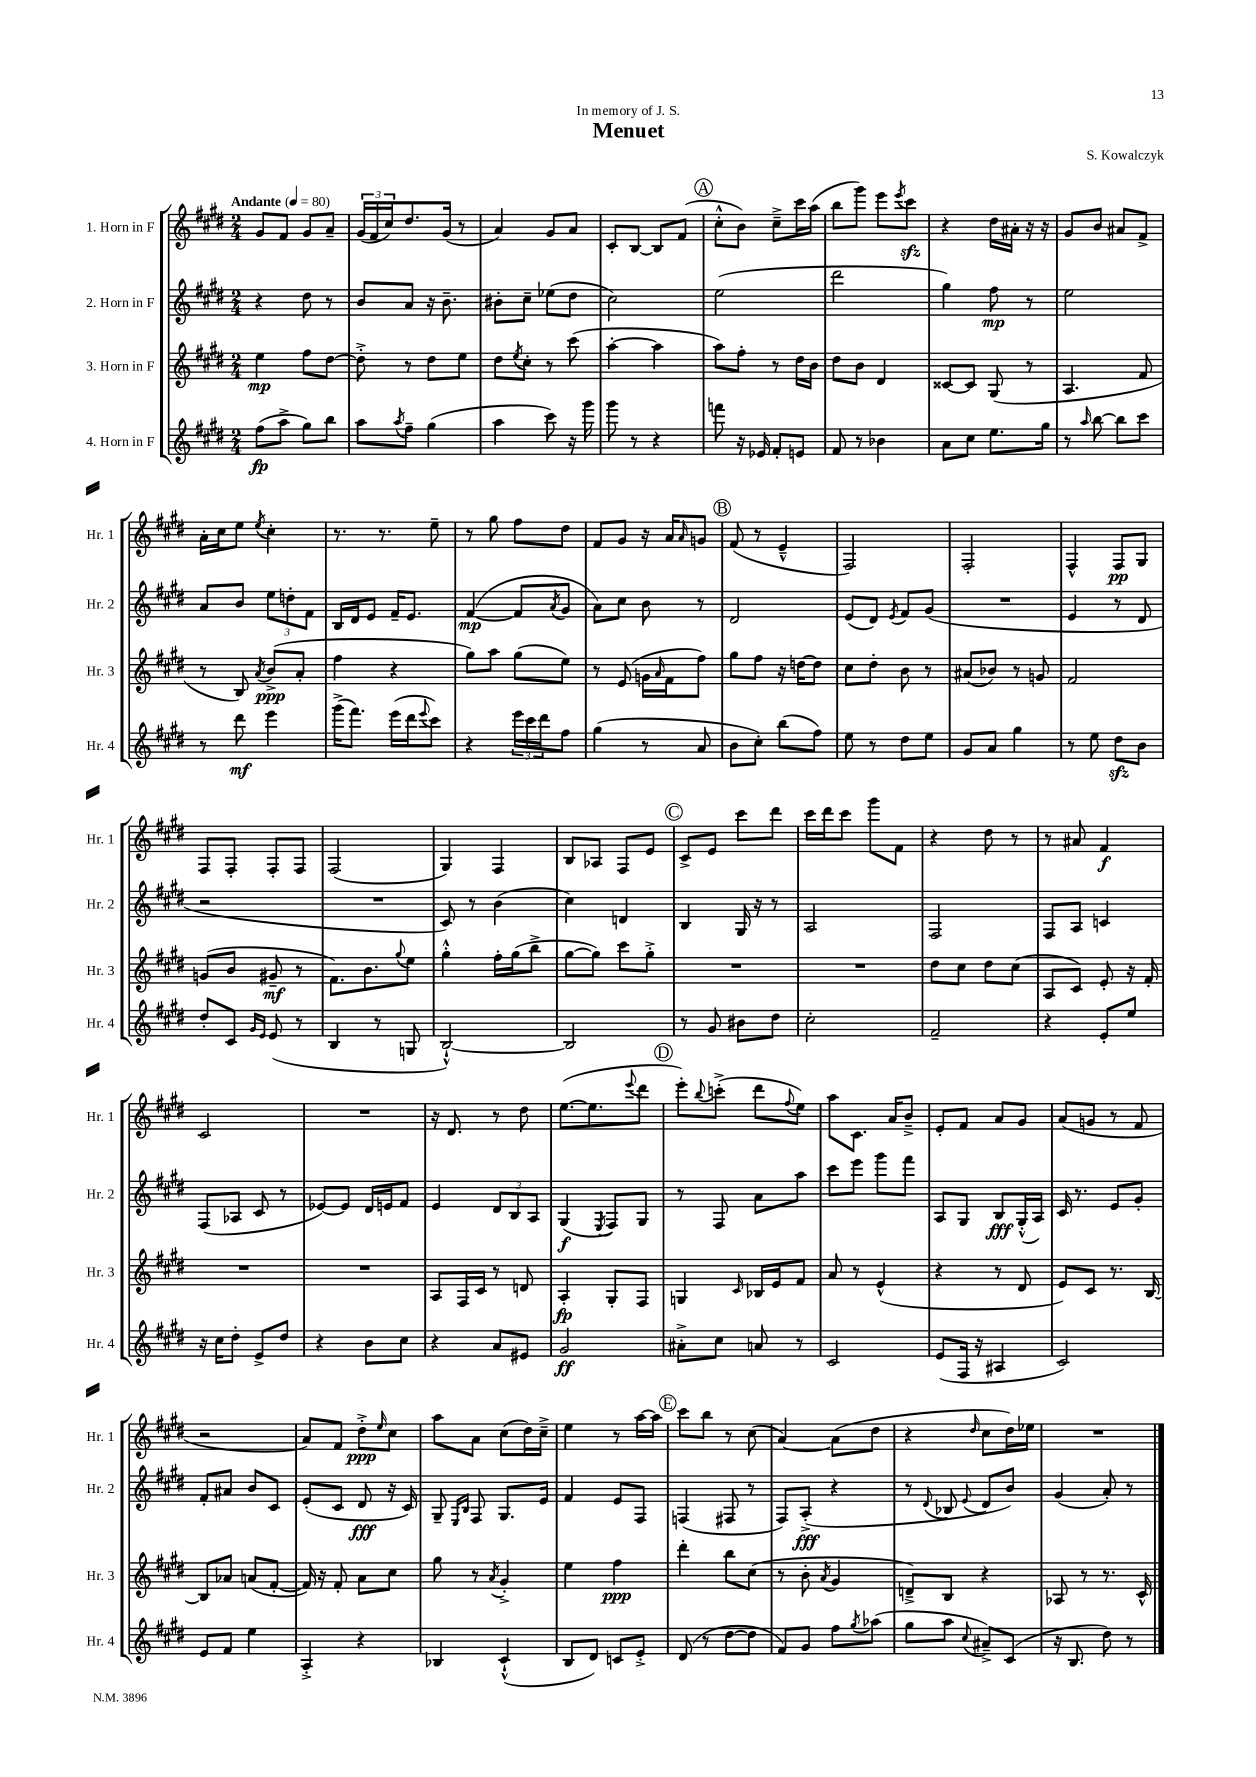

**kern	**kern	**kern	**kern
*staff4	*staff3	*staff2	*staff1
*clefG2	*clefG2	*clefG2	*clefG2
*k[f#c#g#d#]	*k[f#c#g#d#]	*k[f#c#g#d#]	*k[f#c#g#d#]
*M2/4	*M2/4	*M2/4	*M2/4
*MM80	*MM80	*MM80	*MM80
(8ff#	4ee	4r	8g#
8aa^	.	.	8f#
8gg#)	8ff#	8dd#	8g#
8bb	[8dd#	8r	8a~
=	=	=	=
8aa	8dd#'^]	8b	(24g#
.	.	.	24f#
.	.	.	24cc#)
8qaa	.	.	.
8ff#~	8r	8a	8.dd#
(4gg#	8dd#	16r	.
.	.	8.b~	(16g#
.	8ee	.	8r
=	=	=	=
4aa	8dd#	8b#'	4a)
.	8qee	.	.
.	8cc#'	8cc#~	.
8ccc#)	8r	(8ee-	8g#
16r	(8ccc#	8dd#	8a
16ggg#	.	.	.
=	=	=	=
8ggg#	[4aa'	2cc#)	8c#'
8r	.	.	[8B
4r	4aa]	.	8B]
.	.	.	(8f#
=	=	=	=
8fff	8aa)	(2ee	8cc#'^^
16r	8ff#'	.	8b)
16e-	.	.	.
8f#'	8r	.	8cc#~^
8e	16dd#	.	16ccc#
.	16b	.	(16aa
=	=	=	=
8f#	8dd#	2ddd#	8bb
8r	8b	.	8ggg#)
4b-	4d#	.	8eee
.	.	.	8qeee
.	.	.	8ccc#
=	=	=	=
8a	[8c##	4gg#)	4r
8cc#	8c##]	.	.
8.ee	(8G#	8ff#	16dd#
.	.	.	16a#'
.	8r	8r	16r
16gg#	.	.	16r
=	=	=	=
8r	4.A	2ee	8g#
16qqaa	.	.	.
[8bb	.	.	8b
8bb]	.	.	8a#
8ccc#	8f#	.	8f#^
=	=	=	=
8r	8r	8a	16a'
.	.	.	16cc#
8ddd#	8B)	8b	8ee
.	8qa	.	8qee
4eee	(8b^	12ee	4cc#'
.	.	12dd'	.
.	8a'	.	.
.	.	12f#	.
=	=	=	=
(16ggg#^	4ff#	16B	8.r
8.fff#)	.	16d#	.
.	.	8e	.
.	.	.	8.r
(16eee	4r	16f#~	.
16ddd#	.	8.e	.
8qqeee	.	.	.
8ccc#)	.	.	8ee~
=	=	=	=
4r	8gg#)	([4f#	8r
.	8aa	.	8gg#
24eee	(8gg#	8f#]	8ff#
24ccc#	.	.	.
24ddd#	.	.	.
.	.	8qa	.
8ff#	8ee)	8g#	8dd#
=	=	=	=
(4gg#	8r	8a)	8f#
.	(8e	8cc#	8g#
8r	16g	8b	16r
.	16qqa	.	.
.	16f#	.	16a
.	.	.	16qqa
8a	8ff#)	8r	8g
=	=	=	=
8b	8gg#	2d#	(8f#
8cc#')	8ff#	.	8r
(8bb	16r	.	4e~^^
.	[16dd	.	.
8ff#)	8dd]	.	.
=	=	=	=
8ee	8cc#	(8e	2F#)
8r	8dd#'	8d#)	.
.	.	8qe	.
8dd#	8b	8f#	.
8ee	8r	(8g#	.
=	=	=	=
8g#	(8a#	2r	2F#'
8a	8b-)	.	.
4gg#	8r	.	.
.	8g	.	.
=	=	=	=
8r	2f#	4e	4F#^^
8ee	.	.	.
8dd#	.	8r	8F#
8b	.	8d#	8G#
=	=	=	=
8dd#'	(8g	2r	8F#
8c#	8b	.	8F#'
16qqg#	.	.	.
16qqe	.	.	.
(8e	8g#~	.	8F#'
8r	8r	.	8F#
=	=	=	=
4B	8.f#)	2r	(2F#
.	8.b	.	.
8r	.	.	.
.	8qqgg#	.	.
8G	8ee	.	.
=	=	=	=
[2B`^^)	4gg#'^^	8c#)	4G#)
.	.	8r	.
.	16ff#'	(4b	4F#
.	(16gg#	.	.
.	8bb^	.	.
=	=	=	=
2B]	[8gg#	4cc#)	8B
.	8gg#])	.	8A-
.	8ccc#	4d	8F#
.	8gg#'^	.	8e
=	=	=	=
8r	2r	4B	8c#^
8g#	.	.	8e
8b#	.	16G#	8ccc#
.	.	16r	.
8dd#	.	8r	8ddd#
=	=	=	=
2cc#'	2r	2A	16ccc#
.	.	.	16ddd#
.	.	.	8ccc#
.	.	.	8ggg#
.	.	.	8f#
=	=	=	=
2f#~	8dd#	2F#	4r
.	8cc#	.	.
.	8dd#	.	8dd#
.	(8cc#	.	8r
=	=	=	=
4r	8A	8F#	8r
.	8c#)	8A	8a#
8e'	8e'	4c	4f#
8ee	16r	.	.
.	16f#'	.	.
=	=	=	=
16r	2r	(8F#	2c#
16cc#	.	.	.
8dd#'	.	8A-	.
8e^	.	8c#	.
8dd#	.	8r	.
=	=	=	=
4r	2r	[8e-)	2r
.	.	8e-]	.
8b	.	16d#	.
.	.	16e	.
8cc#	.	8f#	.
=	=	=	=
4r	8A	4e	16r
.	.	.	8.d#
.	16F#	.	.
.	16c#	.	.
8a	8r	12d#	8r
.	.	12B	.
8e#	8d	.	8dd#
.	.	12A	.
=	=	=	=
2g#	4A'	(4G#	([8.ee
.	.	.	8.ee]
.	.	8qE	.
.	8G#'	8F#)	.
.	.	.	8qqeee
.	8F#	8G#	8ddd#
=	=	=	=
8a#'^	4G	8r	8eee')
.	.	.	8qqbb
8cc#	.	8F#	(8ccc'^
.	16qqc#	.	.
8a	16B-	8a	8ddd#
.	16e	.	.
.	.	.	8qqff#
8r	8f#	8aa	8ee)
=	=	=	=
2c#	8a	8ccc#	8aa
.	8r	8eee	8.c#
.	(4e^^	8ggg#	.
.	.	.	16a
.	.	8fff#	8b~^
=	=	=	=
(8e	4r	8A	8e'
16F#	.	8G#	8f#
16r	.	.	.
4A#	8r	8B	8a
.	8d#	(16G#'^^	8g#
.	.	16A)	.
=	=	=	=
2c#)	8e)	16c#	(8a
.	.	8.r	.
.	8c#	.	8g
.	8.r	8e	8r
.	.	8g#'	8f#
.	[16B	.	.
=	=	=	=
8e	8B]	8f#'	2r
8f#	8a-	8a#	.
4ee	(8a	8b	.
.	[8f#'	8c#	.
=	=	=	=
4A'^	16f#])	(8e'	8a)
.	16r	.	.
.	8f#'	8c#	8f#
4r	8a	8d#	8dd#'^
.	.	.	16qqee
.	8cc#	16r	8cc#
.	.	16c#)	.
=	=	=	=
4B-	8gg#	8G#~	8aa
.	.	16qqE	.
.	.	16qqB	.
.	8r	8F#	8a
.	8qa	.	.
(4c#`^^	4g#'^	8.G#	(8cc#
.	.	.	16dd#)
.	.	16e	16cc#~^
=	=	=	=
8B	4ee	4f#	4ee
8d#)	.	.	.
8c	4ff#	8e	8r
8e'^	.	8F#	[16aa
.	.	.	16aa]
=	=	=	=
(8d#	4ddd#'	(4F	8ccc#
8r	.	.	8bb
[8dd#	8bb	8F#	8r
8dd#]	(8cc#	8r	(8cc#
=	=	=	=
8f#)	8r	8F#)	[4a)
8g#	8b'	(8A'^	.
.	8qa	.	.
8ff#	4g#	4r	(8a]
8qgg#	.	.	.
(8aa-	.	.	8dd#
=	=	=	=
8gg#	8d~^)	8r	4r
.	.	8qqd#	.
8aa	8B	8B-	.
8qqcc#	.	8qqe	16qqdd#
8a#~^)	4r	8d#	8cc#
(8c#	.	8b)	16dd#)
.	.	.	16ee-
=	=	=	=
16r	8A-	(4g#	2r
8.B	.	.	.
.	8r	.	.
8dd#)	8.r	8a')	.
8r	.	8r	.
.	16c#^^	.	.
==	==	==	==
*-	*-	*-	*-
